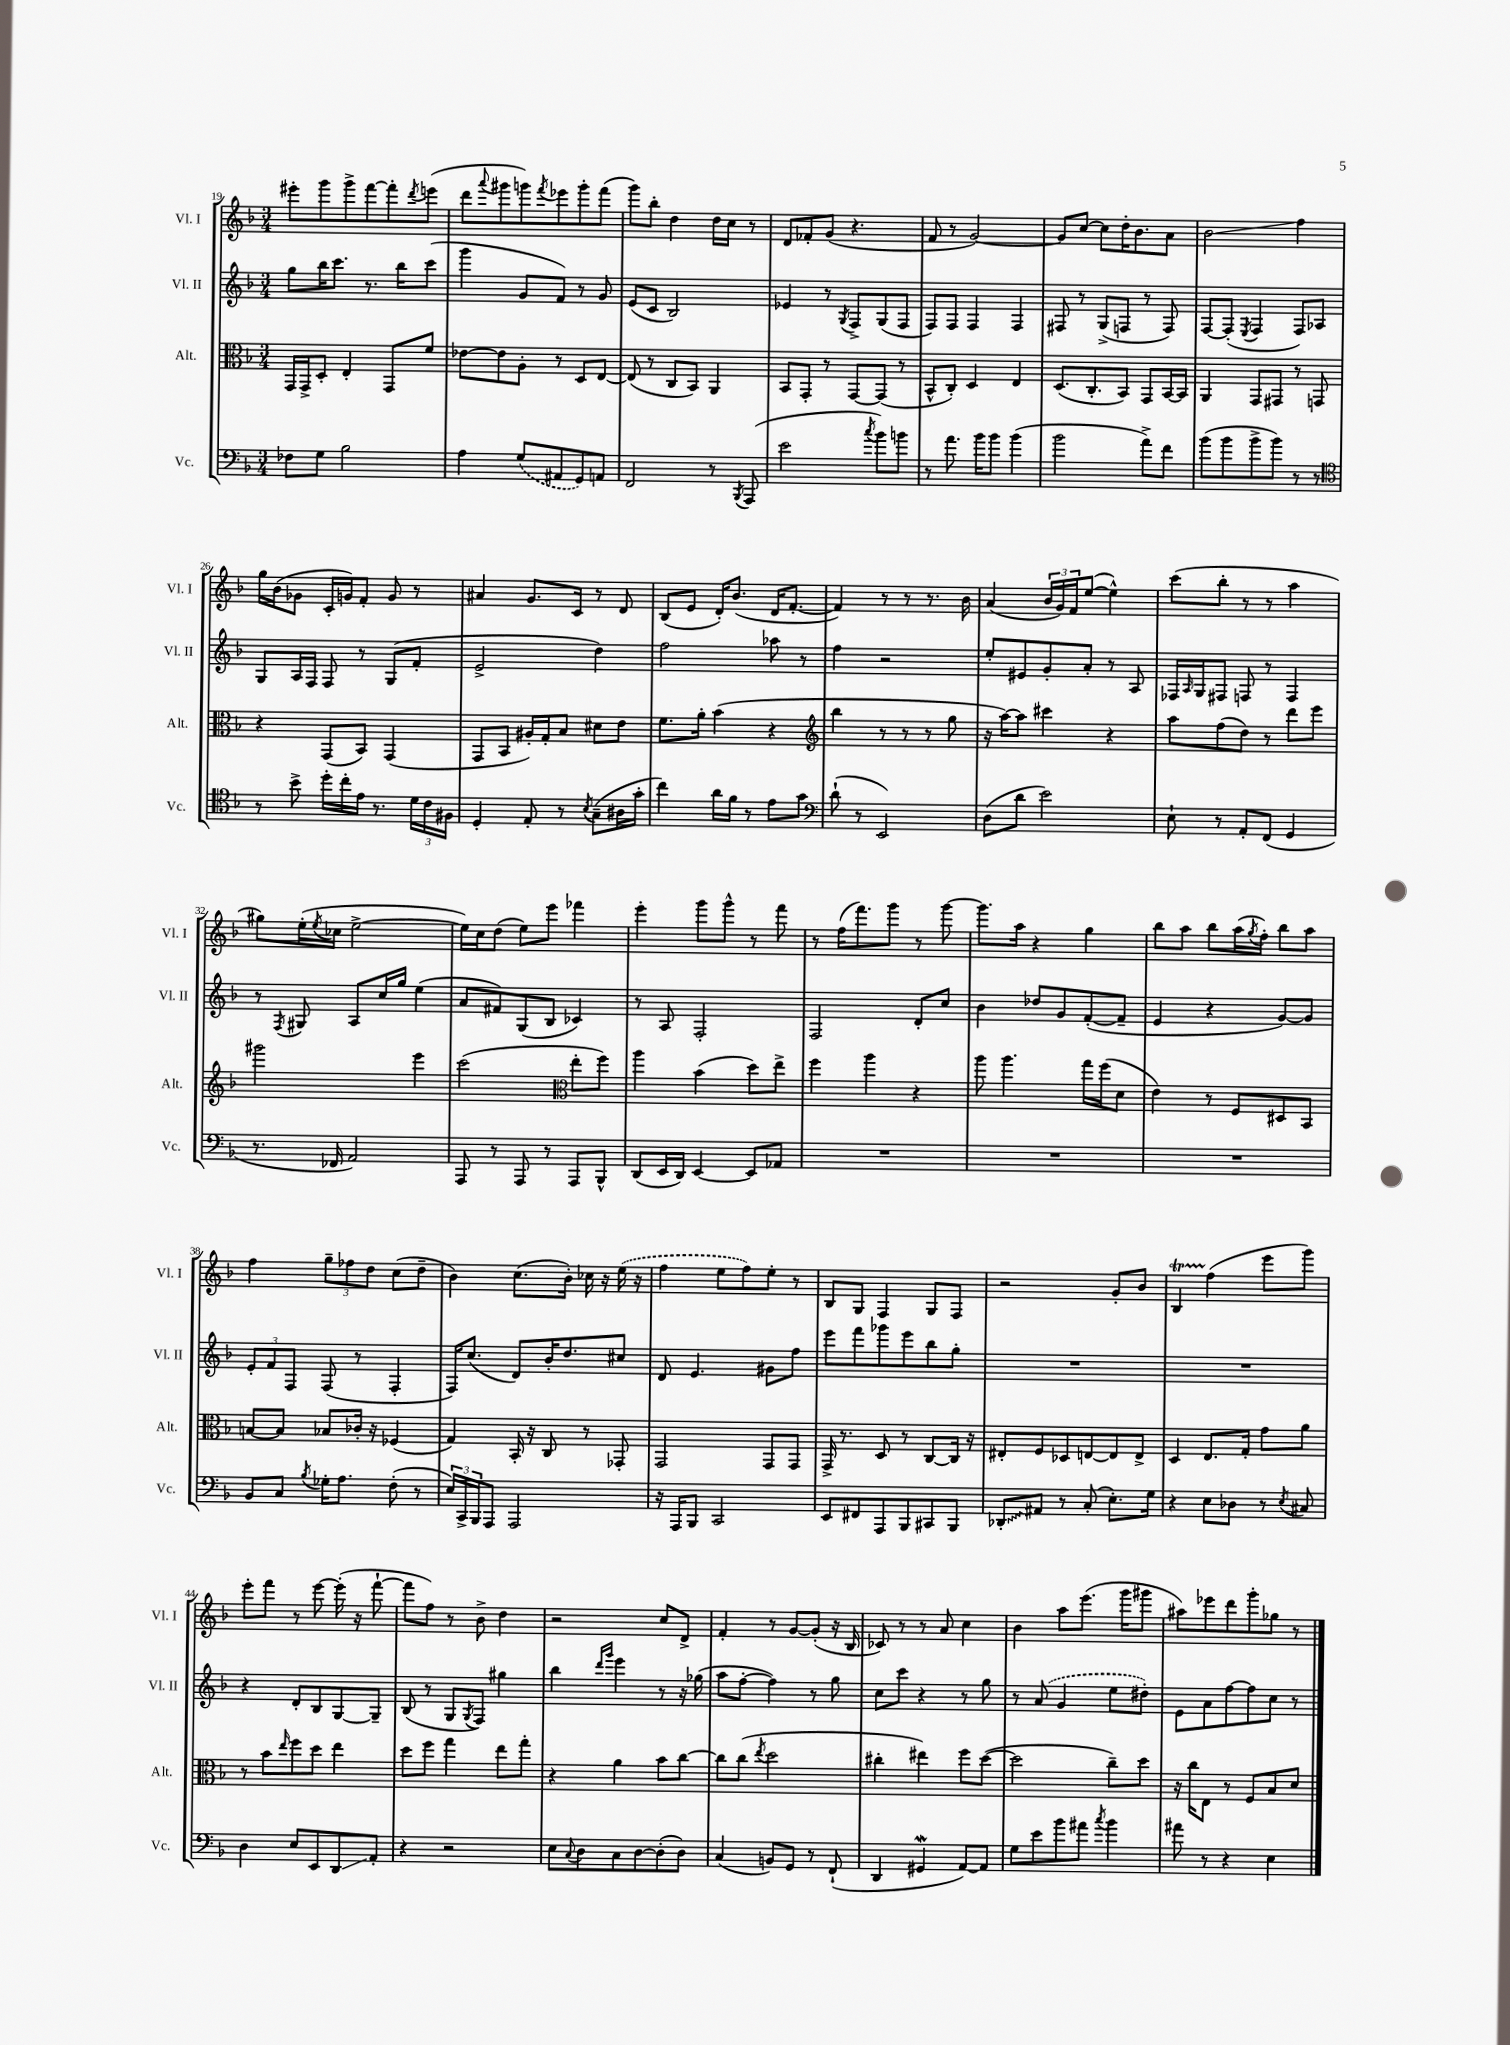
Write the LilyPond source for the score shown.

<<
\new StaffGroup <<
\new Staff = "s0" \with { instrumentName = "Vl. I" shortInstrumentName = "Vl. I" } {
    \clef treble \key f \major \numericTimeSignature \time 3/4
    eis'''8-. g'''8 g'''8-> f'''8~ f'''8-. \acciaccatura { d'''8 } e'''8( |
    d'''8 \appoggiatura { a'''8 } gis'''8 g'''8) \acciaccatura { f'''8 } ees'''8 g'''8-. f'''8( |
    g'''8) bes''8-. d''4 d''16 c''16 r8 |
    d'8 fes'8-. g'8( r4. |
    f'8 r8 g'2~) |
    g'8 c''8~ c''8 d''16-. bes'8. a'8 |
    bes'2\glissando f''4 |
    g''16 bes'16( ges'8 c'16-. g'16) f'8-. g'8 r8 |
    ais'4 g'8. c'16 r8 d'8 |
    bes8( e'8 d'16-.) bes'8.( d'16 f'8.~-. |
    f'4) r8 r8 r8. bes'16 |
    a'4( \tuplet 3/2 { bes'16 g'16) f'16 } e''8~( e''4-^) |
    c'''8( bes''8-. r8 r8 a''4 |
    gis''8) e''16-.( \acciaccatura { e''8 } ces''16 e''2~-> |
    e''16) c''16 d''8( e''8) e'''8 fes'''4 |
    e'''4-. g'''8 g'''8-^ r8 f'''8 |
    r8 f''16( f'''8.) g'''8 r8 g'''8~ |
    g'''8. a''16 r4 g''4 |
    bes''8 a''8 bes''8 a''16( \acciaccatura { g''8 } f''16-.) bes''8 a''8 |
    f''4 \tuplet 3/2 { g''8-- fes''8 d''8 } c''8( d''8-- |
    bes'4) c''8.( bes'16-.) ces''16 r16 \once \slurDashed e''16( r16 |
    f''4 e''8 f''8) e''8-. r8 |
    bes8 g8 f4 g8 f8 |
    r2 g'8-. bes'8 |
    bes4\startTrillSpan f''4\stopTrillSpan( e'''8 g'''8) |
    e'''8-. f'''8 r8 e'''8~ e'''16-.( r16 f'''8~-! |
    f'''8 f''8) r8 bes'8-> d''4 |
    r2 c''8 d'8-> |
    f'4-. r8 g'8~ g'8-.( r16 bes16 |
    ces'8) r8 r8 a'8 c''4 |
    bes'4 a''8 e'''8.( g'''16 gis'''8 |
    ais''8) ees'''8 d'''8 g'''8-. ges''8 r8 \bar "|." |
}
\new Staff = "s1" \with { instrumentName = "Vl. II" shortInstrumentName = "Vl. II" } {
    \clef treble \key f \major \numericTimeSignature \time 3/4
    g''8 bes''16 c'''8. r8. bes''16 c'''8( |
    g'''4 g'8 f'8) r8 g'8 |
    e'8( c'8 bes2) |
    ees'4 r8 \acciaccatura { g8 } f8-> g8( f8 |
    f8) f8 f4 f4 |
    fis8 r8 g8->( f8 r8 f8) |
    f8~ f8-.( \acciaccatura { e8 } f4 f8) aes8 |
    g8 a16 f16 f8 r8 g8( f'8-. |
    e'2-> d''4) |
    f''2 aes''8 r8 |
    f''4 r2 |
    e''8-. eis'8 g'8-. a'8-. r8 a8 |
    fes16 \grace { a16 } g16 fis8 f8 r8 f4 |
    r8 \acciaccatura { f8 } gis8 a8 c''16 g''16 e''4( |
    a'8 fis'8) g8( bes8 ces'4) |
    r8 a8 f2-. |
    f2 d'8-. c''8 |
    bes'4 des''8 g'8 f'8~-.( f'8-- |
    e'4 r4 g'8~) g'8 |
    \tuplet 3/2 { e'8-. f'8 f8 } f8( r8 f4-. |
    f16) c''8.( d'8) bes'16-. d''8. cis''8 |
    d'8 e'4. gis'8 f''8 |
    e'''8 f'''8 ges'''8 e'''8 bes''8 g''8-. |
    R2. |
    R2. |
    r4 d'8-. bes8 g8~ g8-- |
    bes8( r8 g8 \acciaccatura { g8 } f8) gis''4 |
    bes''4 \grace { d'''16 g'''16 } e'''4 r8 r16 ges''16( |
    a''8 f''8~-. f''4) r8 g''8 |
    c''8 c'''8 r4 r8 g''8 |
    r8 \once \slurDashed a'8( g'4 e''8 dis''8-.) |
    e'8 a'8 f''8~ f''8 c''8 r8 \bar "|." |
}
\new Staff = "s2" \with { instrumentName = "Alt." shortInstrumentName = "Alt." } {
    \clef alto \key f \major \numericTimeSignature \time 3/4
    g,16 g,16-> d8-. e4-. g,8 f'8 |
    ees'8~ ees'8 a8-. r8 d8 e8~ |
    e8( r8 c8 bes,8) a,4 |
    bes,8 g,8-. r8 g,8~ g,8( r8 |
    bes,8-^ c8-.) d4 e4 |
    d8.( c8.-. bes,8) g,8 bes,16~ bes,16 |
    a,4 g,8 gis,8 r8 g,8 |
    r4 g,8( bes,8) g,4( |
    g,8 bes,8 ais16-.) g16-. bes8 dis'8 e'8 |
    f'8. a'16-. bes'4( r4 |
    \clef treble bes''4 r8 r8 r8 g''8 |
    r16 a''16~) a''8 cis'''4 r4 |
    a''8 f''8( d''8) r8 d'''8 e'''8 |
    gis'''2 e'''4 |
    c'''2( \clef alto e''8-. f''8) |
    a''4 bes'4( d''8) e''8-> |
    f''4 a''4 r4 |
    a''8 a''4. g''16 f''16( d'8 |
    e'4) r8 f8 dis8 bes,8 |
    b8~ b8 bes8 ces'16-. r16 fes4( |
    g4) bes,16-. r16 c8 r8 ges,8-. |
    g,2 g,8 g,8 |
    g,16-> r8. d8 r8 c8~ c16 r16 |
    eis8-. f8 des8 e8~ e8 e8-> |
    d4 e8. g16-. g'8 a'8 |
    r8 bes'8 \grace { e''16 } f''8 d''8 e''4 |
    d''8 f''8 g''4 e''8 g''8-. |
    r4 a'4 bes'8 c''8~ |
    c''8 c''8( \acciaccatura { e''8 } d''2 |
    cis''4-. eis''4) f''8 d''8~( |
    d''2 c''8--) d''8 |
    r16 c''16 e8 r8 f8 bes8 d'8 \bar "|." |
}
\new Staff = "s3" \with { instrumentName = "Vc." shortInstrumentName = "Vc." } {
    \clef bass \key f \major \numericTimeSignature \time 3/4
    fes8 g8 bes2 |
    a4 \once \slurDashed g8( ais,8 g,8) a,8 |
    f,2 r8 \acciaccatura { bes,,8 } a,,8( |
    e'2 \acciaccatura { c''8 } bes'8) b'8 |
    r8 a'8. bes'16 bes'8 bes'4( |
    bes'2 a'8->) f'8 |
    bes'8( bes'8 bes'8-> bes'8) r8 r8 |
    \clef tenor r8 bes'8-> d''16-. c''16-. e'16 r8. \tuplet 3/2 { d'16 c'16 fis16 } |
    d4-. e8-. r8 \acciaccatura { bes8 } g8--( ais16 g'16-. |
    c''4) a'16 f'16 r8 e'8 g'8 |
    \clef bass d'8-!( r8 e,2) |
    d8( d'8 e'2) |
    e8-! r8 a,8-. f,8( g,4 |
    r8. fes,16 a,2) |
    a,,8 r8 a,,8 r8 a,,8 bes,,8-^ |
    d,8( e,16 d,16) e,4~ e,8 aes,8 |
    R2. |
    R2. |
    R2. |
    bes,8 c8 \acciaccatura { bes8 } ges16-. a8. f8-.( r8 |
    \tuplet 3/2 { e16) c,16-> bes,,16 } a,,8 a,,2 |
    r16 a,,16 bes,,8 c,2 |
    e,8 fis,8 a,,8 bes,,8 cis,8 bes,,8 |
    \once \override Glissando.style = #'zigzag des,8-.\glissando ais,8 r8 c8-.( e8.-.) g16 |
    r4 e8 des8 r8 \acciaccatura { e8 } cis8 |
    d4 e8 e,8 d,8\glissando a,8-. |
    r4 r2 |
    e8 \appoggiatura { c8 } d8 c8 d8~ d8-.( d8) |
    c4( b,8) g,8 r8 f,8-!( |
    d,4 gis,4\mordent a,8~) a,8 |
    g8 e'8 bes'8 ais'8 \acciaccatura { c''8 } bes'4 |
    ais'8 r8 r4 e4 \bar "|." |
}
>>
>>
\layout { \context { \Score currentBarNumber = #19 } }
